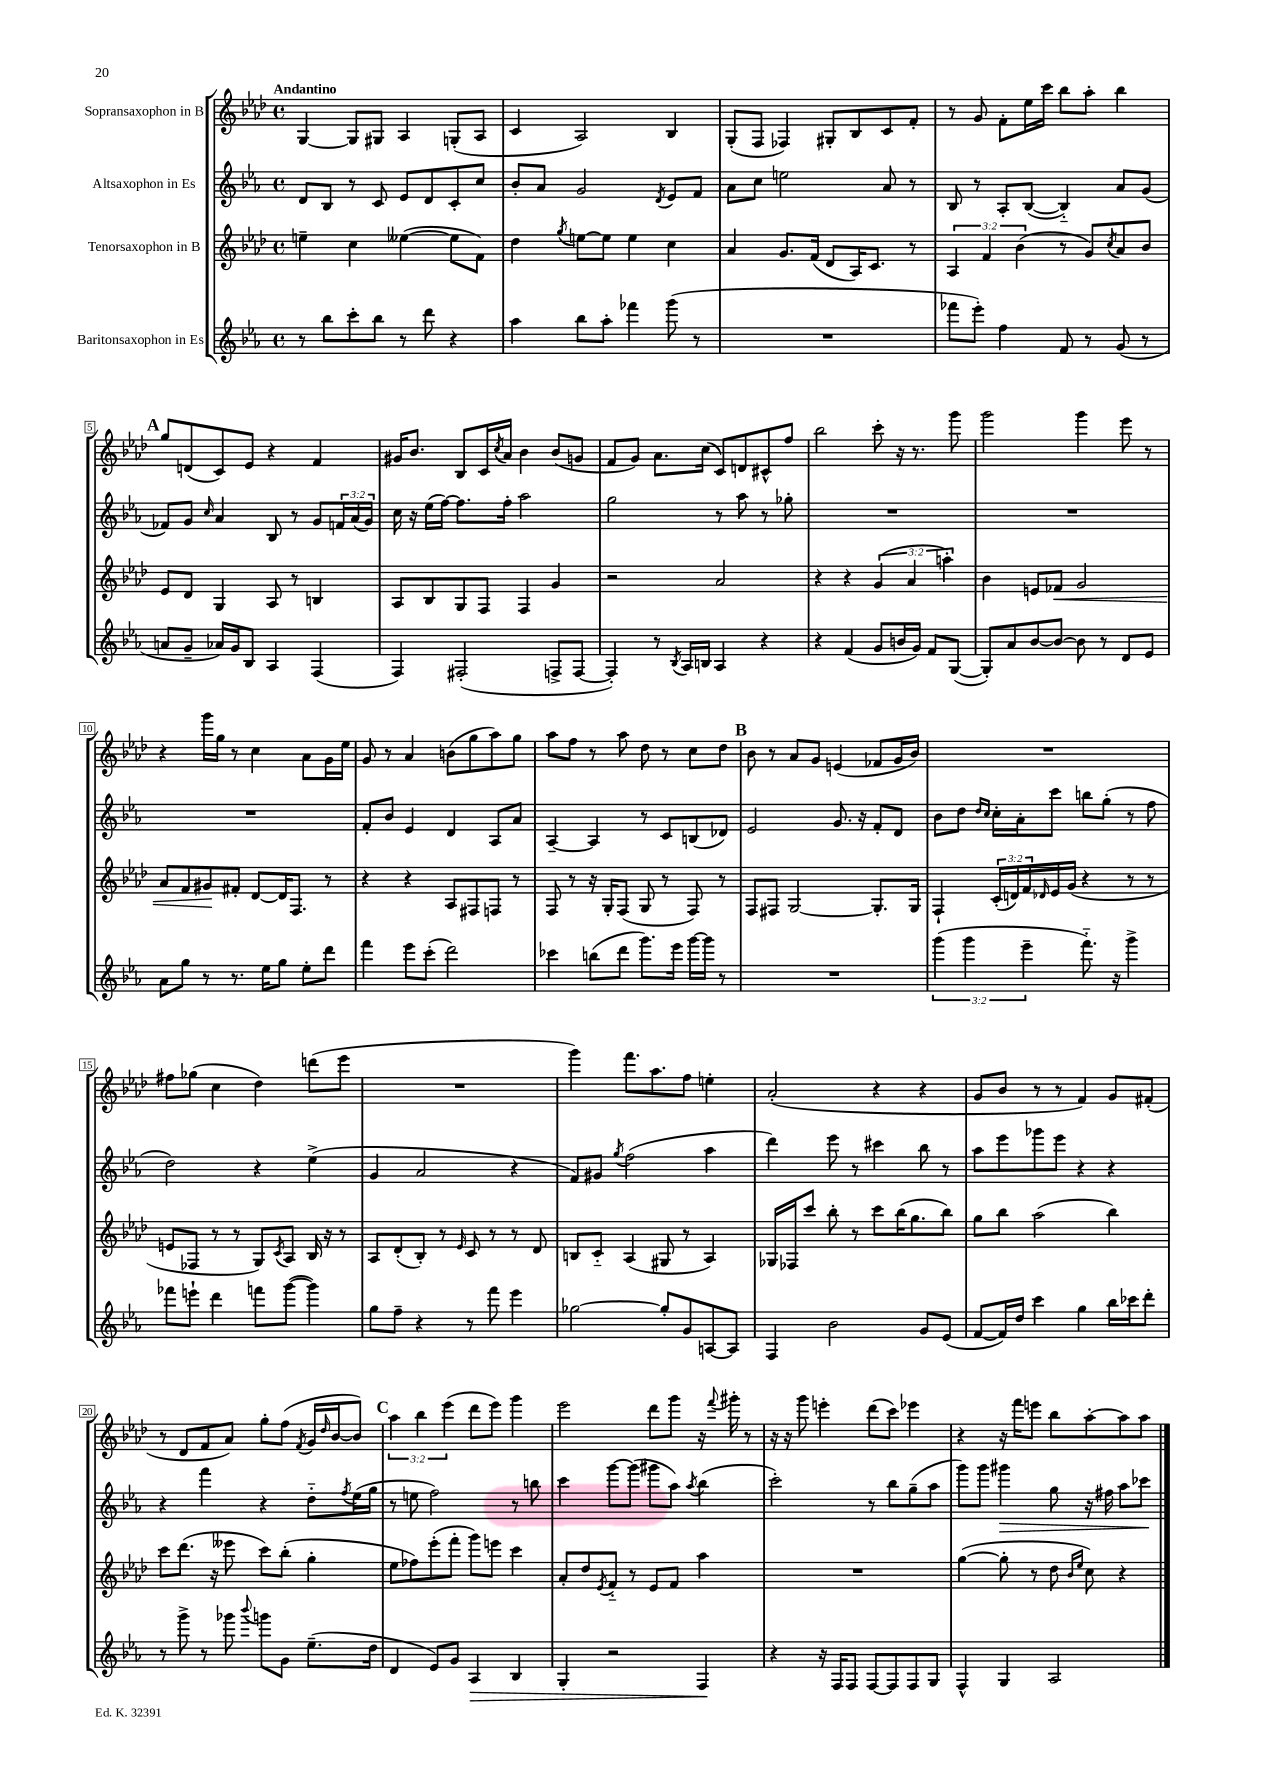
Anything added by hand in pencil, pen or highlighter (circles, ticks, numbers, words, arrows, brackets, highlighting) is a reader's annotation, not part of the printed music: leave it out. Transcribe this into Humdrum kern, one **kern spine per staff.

**kern	**kern	**kern	**kern
*staff4	*staff3	*staff2	*staff1
*clefG2	*clefG2	*clefG2	*clefG2
*k[b-e-a-]	*k[b-e-a-d-]	*k[b-e-a-]	*k[b-e-a-d-]
*M4/4	*M4/4	*M4/4	*M4/4
*met(c)	*met(c)	*met(c)	*met(c)
8r	4ee~	8d	[4G
8bb-	.	8B-	.
8ccc'	4cc	8r	8G]
8bb-	.	8c	8G#
8r	([4ee--	8e-	4A-
8ddd	.	8d	.
4r	8ee--]	8c'	(8G'
.	8f)	8cc	8A-
=	=	=	=
4aa-	4dd-	8b-'	4c
.	.	8a-	.
.	8qgg	.	.
8bb-	[8ee	2g	2A-)
8aa-'	8ee]	.	.
4fff-	4ee	.	.
.	.	8qd	.
(8ggg	4cc	8e-	4B-
8r	.	8f	.
=	=	=	=
1r	4a-	8a-	(8G'
.	.	8cc	8F
.	8.g	2ee	4F-)
.	(16f	.	.
.	8d-	.	8G#'
.	16A-)	.	8B-
.	8.c	.	.
.	.	8a-	8c
.	8r	8r	8f'
=	=	=	=
8fff-	6A-	8B-	8r
8eee-')	.	8r	8g
.	6f	.	.
4ff	.	8A-'	8f'
.	(6b-	.	.
.	.	([8B-	16ee-
.	.	.	16ccc
8f	8r	4B-'~])	8bb-
8r	8g)	.	8aa-'
.	8qcc	.	.
(8g	8a-	8a-	4bb-
8r	8b-	(8g	.
=	=	=	=
8a	8e-	8f-)	8gg
8g~	8d-	8g	(8d
.	.	16qqcc	.
16a-)	4G	4a-	8c)
16g	.	.	.
8B-	.	.	8e-
4A-	8A-	8B-	4r
.	8r	8r	.
(4F	4B	8g	4f
.	.	24f	.
.	.	(24a-	.
.	.	24g)	.
=	=	=	=
4F)	8A-	16cc	16g#
.	.	16r	8.b-
.	8B-	(16ee-	.
.	.	[16ff)	.
(2F#'	8G	8.ff]	8B-
.	8F	.	16c
.	.	.	8qcc
.	.	16ff'	16a-
.	4F	2aa-	4b-
8F^	4g	.	(8b-
[8F	.	.	8g
=	=	=	=
4F'])	2r	2gg	8f
.	.	.	8g)
8r	.	.	8.a-
8qB-	.	.	.
16A-	.	.	.
16B	.	.	(16cc
4A-	2a-	8r	8c)
.	.	8aa-	8d
4r	.	8r	8c#^^
.	.	8gg-'	8ff
=	=	=	=
4r	4r	1r	2bb-
(4f	4r	.	.
8g	(6g	.	8ccc'
16b	.	.	16r
.	6a-	.	.
16g)	.	.	8.r
8f	.	.	.
.	6aa')	.	.
([8G	.	.	8ggg
=	=	=	=
8G'])	4b-	1r	2ggg
8a-	.	.	.
[8b-	8e	.	.
8b-_	8f-	.	.
8b-]	2g	.	4ggg
8r	.	.	.
8d	.	.	8eee-
8e-	.	.	8r
=	=	=	=
8a-	8a-	1r	4r
8gg	8f	.	.
8r	8g#	.	16ggg
.	.	.	16gg
8.r	8f#'	.	8r
.	[8d-	.	4cc
16ee-	.	.	.
8gg	16d-]	.	.
.	8.F	.	.
8ee-'	.	.	8a-
8ddd	8r	.	16g
.	.	.	16ee-
=	=	=	=
4fff	4r	8f'	8g
.	.	8b-	8r
8eee-	4r	4e-	4a-
(8ccc'	.	.	.
2ddd)	8A-	4d	(8b
.	8F#	.	8gg
.	8F	8A-	8aa-)
.	8r	8a-	8gg
=	=	=	=
4ccc-	8F	[4A-~	8aa-
.	8r	.	8ff
(8bb	16r	4A-]	8r
.	16G'	.	.
8ddd	(8F	.	8aa-
8.ggg)	8G	8r	8dd-
.	8r	8c	8r
16eee-	.	.	.
[16ggg	8F)	(8B	8cc
16ggg]	.	.	.
8r	8r	8d-)	8dd-
=	=	=	=
1r	8F	2e-	8b-
.	8F#	.	8r
.	[2G	.	8a-
.	.	.	8g
.	.	8.g	(4e
.	.	16r	.
.	8.G']	8f'	8f-
.	.	8d	16g
.	16G	.	16b-)
=	=	=	=
(6ggg	4F`	8b-	1r
.	.	8dd	.
6ggg	.	.	.
.	.	16qqdd	.
.	.	16qqcc	.
.	(24c'	16cc'	.
.	24d)	.	.
.	.	16a-'	.
6eee-~	24f	.	.
.	16qqd-	.	.
.	16e-	8ccc	.
.	(16g	.	.
8.fff'~)	4r	8bb	.
.	.	(8gg'	.
16r	.	.	.
4ggg^	8r	8r	.
.	8r	8ff	.
=	=	=	=
8fff-	8e	2dd)	8ff#
8eee`	8F-	.	(8gg-
4ddd	8r	.	4cc
.	8r	.	.
8fff	8G)	4r	4dd-)
.	8qc	.	.
([8ggg	8A-	.	.
4ggg])	16B-	(4ee-^	(8ddd
.	16r	.	.
.	8r	.	8eee-
=	=	=	=
8gg	8A-	4g	1r
8ff~	(8d-'	.	.
4r	8B-')	2a-	.
.	8r	.	.
.	16qqe-	.	.
8r	8c	.	.
8fff	8r	.	.
4eee-	8r	4r	.
.	8d-	.	.
=	=	=	=
[2gg-	8B	8f)	4ggg)
.	8c'~	8g#	.
.	.	8qgg	.
.	(4A-	(2ff	8.fff
.	.	.	8.aa-
8gg-']	8G#	.	.
8g	8r	.	8ff
[8A	4A-)	4aa-	4ee'
8A]	.	.	.
=	=	=	=
4F	16G-	4ddd)	(2a-'
.	16F-	.	.
.	8ccc	.	.
2b-	8bb-'	8eee-	.
.	8r	8r	.
.	8ccc	4ccc#	4r
.	(16bb-	.	.
.	8.gg	.	.
8g	.	8bb-	4r
(8e-	8bb-)	8r	.
=	=	=	=
[8f	8gg	8aa-	8g
16f])	8bb-	8eee-	8b-
16dd	.	.	.
4ccc	(2aa-	8ggg-	8r
.	.	8eee-	8r
4gg	.	4r	4f)
16bb-	4bb-)	4r	8g
16ccc-	.	.	.
8ddd'	.	.	(8f#'
=	=	=	=
8r	8ccc	4r	8r
8ggg^	(8.ddd-	.	8d-
8r	.	4fff	8f
.	16r	.	.
8ggg-	8eee--	.	8a-)
8qqbbb-	.	.	.
8ggg	8ccc)	4r	8gg'
8g	(8bb-'	.	(8ff
.	.	.	8qf
(8.ee-~	4gg'	8dd'~	16g
.	.	.	16qqdd-
.	.	.	[16b-
.	.	8qff	.
.	.	(16ee-	8b-])
16dd	.	16gg	.
=	=	=	=
4d	8ee-	8r	6aa-
.	8ff-)	8ee	.
.	.	.	6bb-
8e-)	(8eee-'	2ff)	.
.	.	.	(6eee-
8g	8fff'	.	.
4A-	8ggg)	.	8ddd-
.	8eee	.	8eee-)
4B-	4ccc	8r	4ggg
.	.	8bb	.
=	=	=	=
4G'	8a-'	4ccc	2eee-
.	8dd-	.	.
.	8qe-	.	.
2r	8f'~	[8ggg	.
.	8r	(8ggg]	.
.	8e-	8ggg#	8ddd-
.	8f	8aa-)	8ggg
.	.	8qaa-	.
4F	4aa-	(4bb-	16r
.	.	.	8qqfff
.	.	.	16ggg#'
.	.	.	8r
=	=	=	=
4r	1r	2ccc')	16r
.	.	.	16r
.	.	.	8ggg
16r	.	.	4eee'
16F	.	.	.
8F	.	.	.
[8F	.	8r	(8ddd-
8F]	.	8bb-	8ccc)
8F	.	(8gg~	4eee-
8G	.	8aa-	.
=	=	=	=
4F^^	([4gg	8ggg)	4r
.	.	8ggg	.
4G	8gg']	4ggg#	16r
.	.	.	16fff
.	8r	.	8eee
2A-	8dd-	8gg	8bb-
.	16qqb-	.	.
.	16qqee-	.	.
.	8cc)	16r	[8aa-'
.	.	16ff#	.
.	4r	8aa-	8aa-]
.	.	8ccc-	8aa-
==	==	==	==
*-	*-	*-	*-
